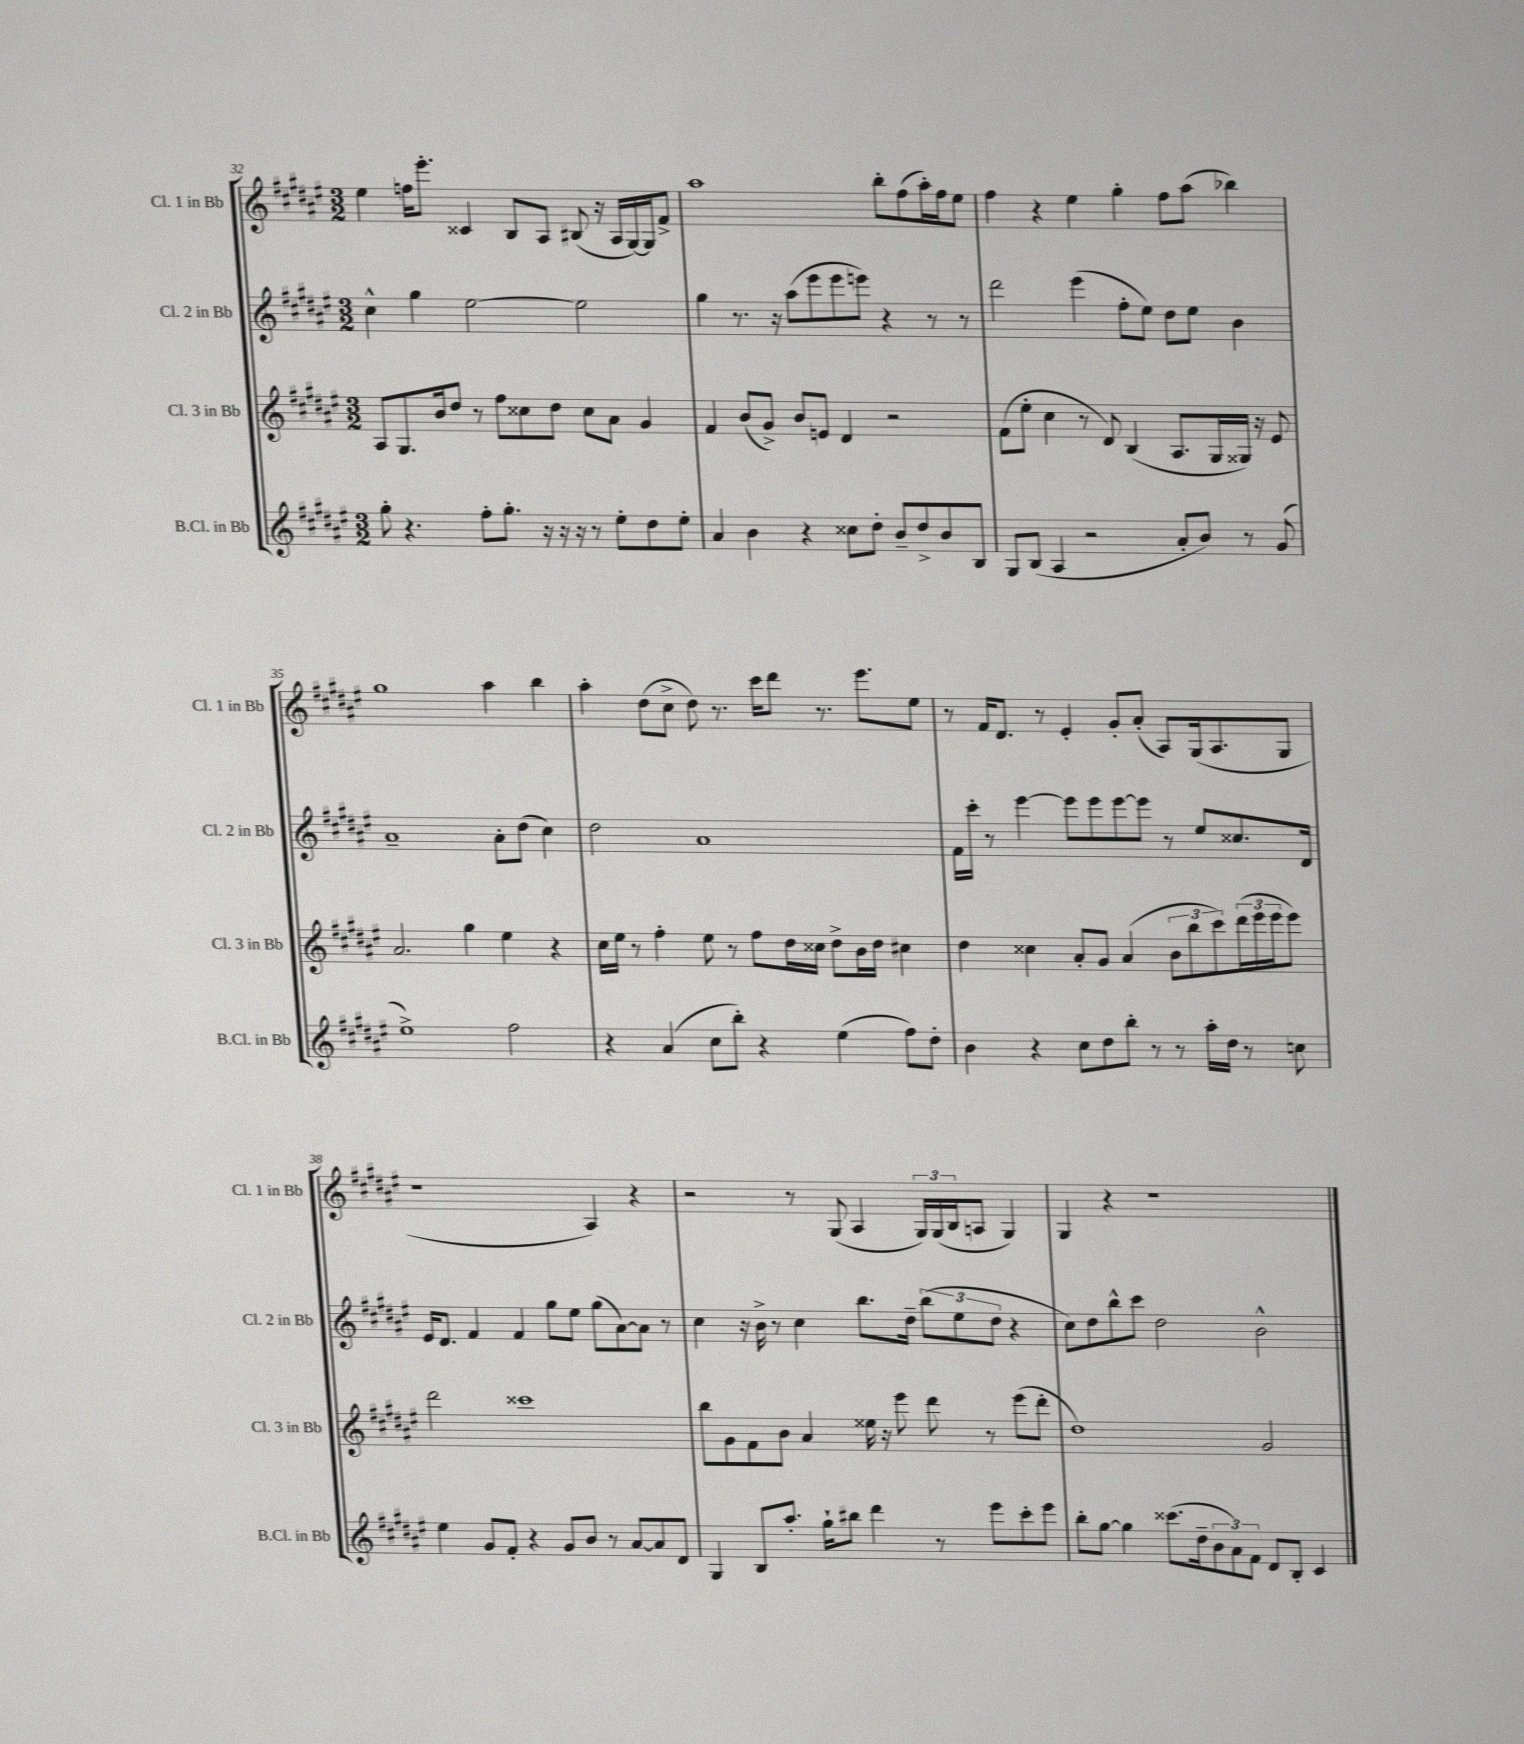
<<
\new StaffGroup <<
\new Staff = "s0" \with { instrumentName = "Cl. 1 in Bb" shortInstrumentName = "Cl. 1 in Bb" } {
    \clef treble \key fis \major \numericTimeSignature \time 3/2
    eis''4 f''16 eis'''8.-. cisis'4 b8 ais8 bis8( r16 ais16 gis16~) gis16 fis'8-> |
    ais''1 b''8-. fis''8( ais''16-.) fis''16 eis''8 |
    fis''4 r4 eis''4 gis''4-. fis''8 ais''8( bes''4) |
    gis''1 ais''4 b''4 |
    ais''4-. dis''8( cis''8-> dis''8) r8. cis'''16 dis'''8 r8. eis'''8. eis''8 |
    r8 fis'16 dis'8. r8 eis'4-. gis'8-. ais'8-.( ais8) gis16( ais8. gis8 |
    r1 ais4) r4 |
    r2 r8 gis8( ais4 \tuplet 3/2 { gis16) gis16( b16 } a8 gis4) |
    gis4 r4 r1 \bar "|." |
}
\new Staff = "s1" \with { instrumentName = "Cl. 2 in Bb" shortInstrumentName = "Cl. 2 in Bb" } {
    \clef treble \key fis \major \numericTimeSignature \time 3/2
    cis''4-^ gis''4 eis''2~ eis''2 |
    gis''4 r8. r16 ais''8( eis'''8 eis'''8 e'''8) r4 r8 r8 |
    dis'''2 eis'''4( fis''8-. eis''8) dis''8 eis''8 b'4 |
    ais'1-- ais'8-. dis''8( cis''4) |
    dis''2 ais'1 |
    fis'16 cis'''16-. r8 eis'''4~ eis'''8 eis'''8 eis'''8~ eis'''8 r8 eis''8 cisis''8. dis'16 |
    eis'16 dis'8. fis'4 fis'4 gis''8 eis''8 gis''8( ais'8~) ais'8 r8 |
    cis''4 r16 b'16-> r8 cis''4 b''8. dis''16-- \tuplet 3/2 { b''8( eis''8 dis''8 } r4 |
    cis''8) dis''8 b''8-^ cis'''8 dis''2 b'2-^ \bar "|." |
}
\new Staff = "s2" \with { instrumentName = "Cl. 3 in Bb" shortInstrumentName = "Cl. 3 in Bb" } {
    \clef treble \key fis \major \numericTimeSignature \time 3/2
    ais8 gis8. b'16 dis''8 r8 fis''8 cisis''8 dis''8 cisis''8 ais'8 gis'4 |
    fis'4 b'8( gis'8->) b'8 e'8 dis'4 r2 |
    fis'8( eis''8-. cis''4 r8 dis'8) b4( ais8. gis16 gisis16) r16 eis'8 |
    ais'2. gis''4 eis''4 r4 |
    cis''16 eis''16 r8 fis''4-. eis''8 r8 fis''8 dis''16 cisis''16 dis''8-> b'16 dis''16 cis''4 |
    dis''4 cisis''4 ais'8-. gis'8 ais'4( \tuplet 3/2 { b'8 b''8 cis'''8) } \tuplet 3/2 { dis'''16( eis'''16 eis'''16 } eis'''8) |
    dis'''2 cisis'''1 |
    b''8 gis'8 fis'8 b'8 ais'4 eisis''16 r16 eis'''8 dis'''8 r8 eis'''8( dis'''8-. |
    dis''1) gis'2 \bar "|." |
}
\new Staff = "s3" \with { instrumentName = "B.Cl. in Bb" shortInstrumentName = "B.Cl. in Bb" } {
    \clef treble \key fis \major \numericTimeSignature \time 3/2
    gis''8-. r4. fis''8-. gis''8.-. r16 r16 r16 r8 eis''8-. dis''8 eis''8-. |
    ais'4 b'4 r4 cisis''8 dis''8-. b'8-- dis''8-> b'8 b8 |
    gis8 b8( ais4 r2 ais'8-. b'8) r8 gis'8( |
    eis''1->) fis''2 |
    r4 ais'4( cis''8 b''8-.) r4 eis''4( fis''8) dis''8-. |
    b'4 r4 cis''8 dis''8 b''8-. r8 r8 ais''16-. dis''16 r8 c''8 |
    eis''4 gis'8 fis'8-. r4 gis'8 b'8 r8 ais'8~ ais'8 dis'8 |
    gis4 b8 ais''8.-. gis''16-! bis''8 dis'''4 r8 eis'''8 cis'''8-. eis'''8 |
    b''8-. gis''8~ gis''4 cisis'''8.( dis''16-- \tuplet 3/2 { b'8 ais'8) fis'8 } dis'8 b8-. cis'4 \bar "|." |
}
>>
>>
\layout { \context { \Score currentBarNumber = #32 } }
